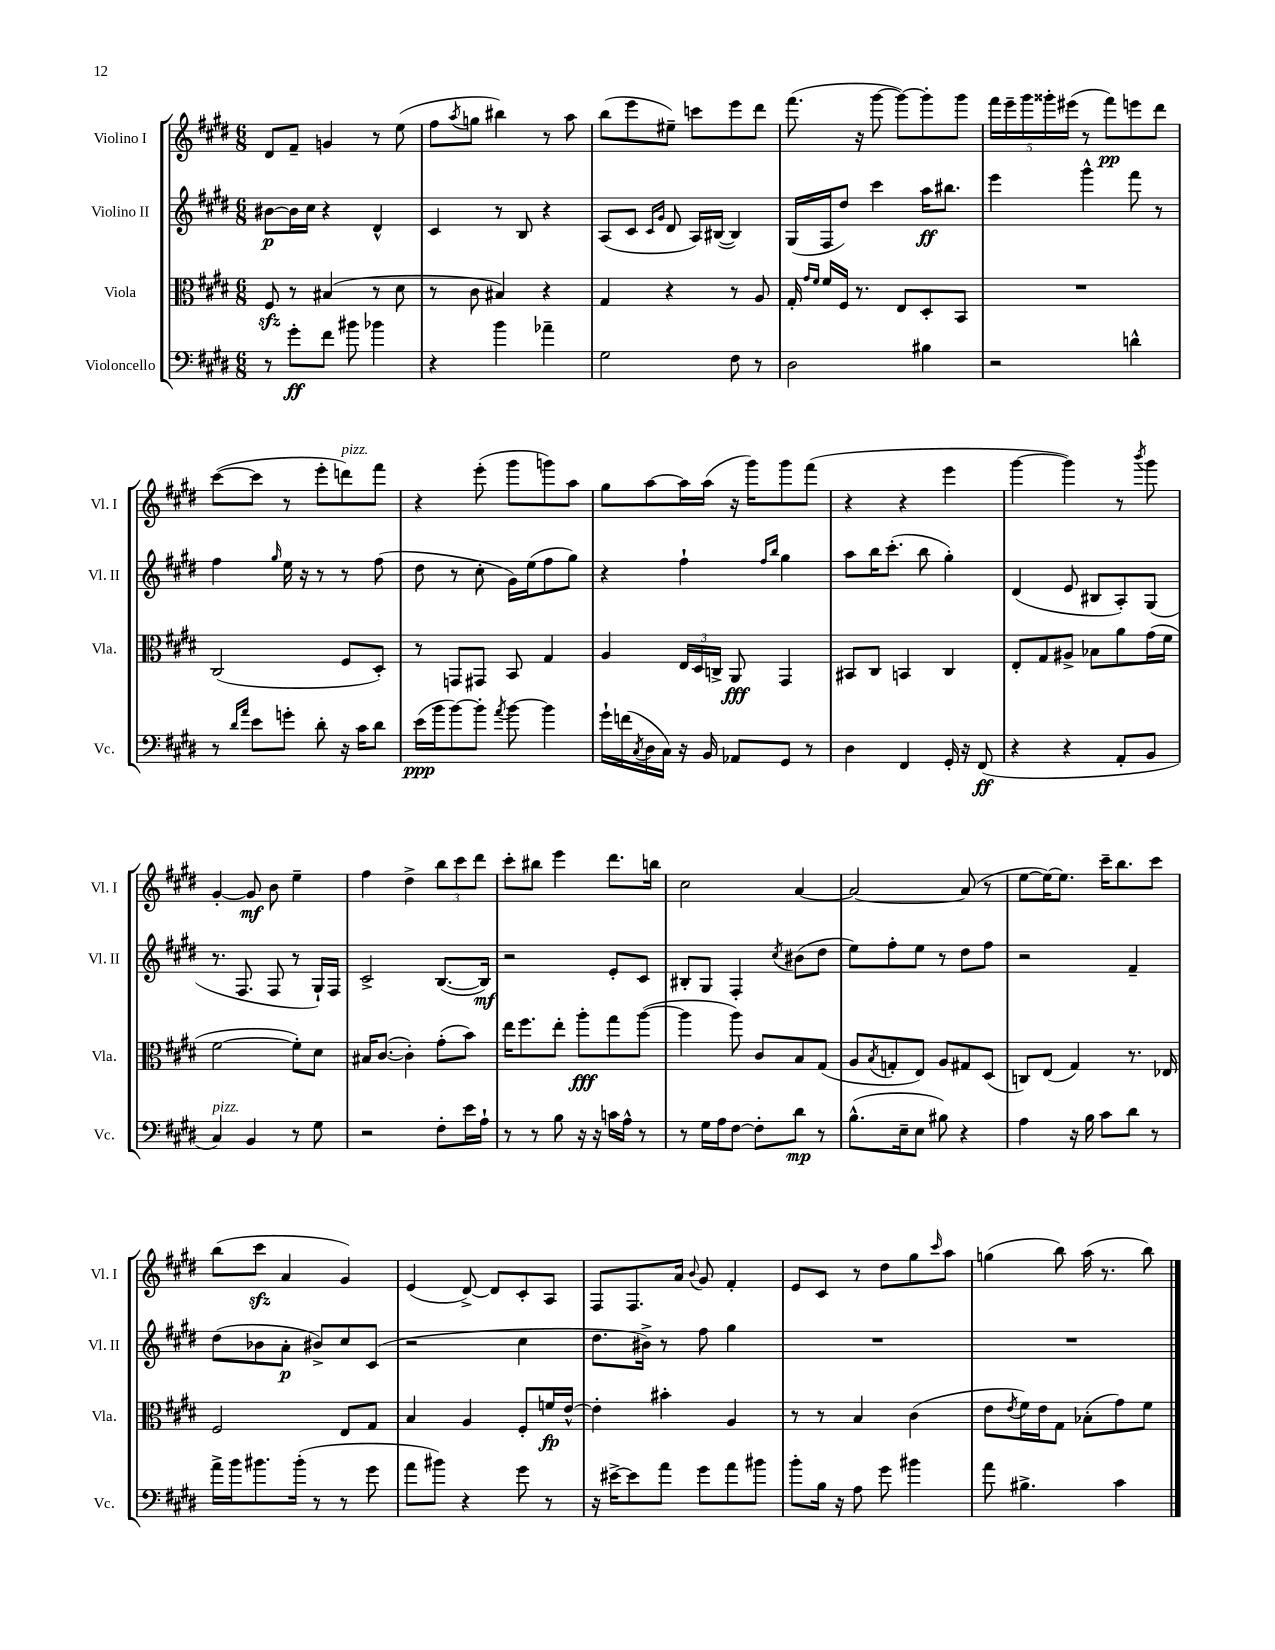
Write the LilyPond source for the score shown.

<<
\new StaffGroup <<
\new Staff = "s0" \with { instrumentName = "Violino I" shortInstrumentName = "Vl. I" } {
    \clef treble \key e \major \numericTimeSignature \time 6/8
    dis'8 fis'8-- g'4 r8 e''8( |
    fis''8 \acciaccatura { a''8 } g''8 bis''4) r8 a''8 |
    b''8( e'''8 eis''8--) c'''8 e'''8 dis'''8 |
    fis'''8.( r16 gis'''8~ gis'''8~) gis'''8-. gis'''8 |
    \tuplet 5/4 { fis'''16 e'''16-- gis'''16 gisis'''16-. eis'''16( } r8 fis'''8\pp) e'''8 dis'''8 |
    cis'''8~( cis'''8 r8 e'''8-. d'''8^\markup { \italic "pizz." }) fis'''8 |
    r4 e'''8-.( gis'''8 g'''8) a''8 |
    gis''8 a''8~ a''16 a''16( r16 gis'''16) gis'''8 fis'''8( |
    r4 r4 e'''4 |
    gis'''4~ gis'''4) r8 \acciaccatura { b'''8 } gis'''8 |
    gis'4~-. gis'8\mf b'8 e''4-- |
    fis''4 dis''4-> \tuplet 3/2 { b''8 cis'''8 dis'''8 } |
    cis'''8-. bis''8 e'''4 dis'''8. b''16 |
    cis''2 a'4~ |
    a'2~ a'8( r8 |
    e''8~ e''16~) e''8. cis'''16-- b''8. cis'''8 |
    b''8( cis'''8\sfz a'4 gis'4) |
    e'4( dis'8~->) dis'8 cis'8-. a8 |
    fis8 fis8. a'16 \appoggiatura { b'8 } gis'8 fis'4-. |
    e'8 cis'8 r8 dis''8 gis''8 \grace { cis'''16 } a''8 |
    g''4( b''8) a''16( r8. b''8) \bar "|." |
}
\new Staff = "s1" \with { instrumentName = "Violino II" shortInstrumentName = "Vl. II" } {
    \clef treble \key e \major \numericTimeSignature \time 6/8
    bis'8~\p bis'16 cis''16 r4 dis'4-^ |
    cis'4 r8 b8 r4 |
    a8( cis'8 \grace { cis'16 gis'16 } dis'8 a16) bis16~( bis4) |
    gis16( fis16 dis''8) cis'''4 a''16\ff bis''8. |
    e'''4 gis'''4-^ fis'''8 r8 |
    fis''4 \grace { gis''16 } e''16 r16 r8 r8 fis''8( |
    dis''8 r8 cis''8-. gis'16) e''16( fis''8 gis''8) |
    r4 fis''4-! \grace { fis''16 b''16 } gis''4 |
    a''8 b''16 cis'''8.-.( b''8 gis''4-.) |
    dis'4( e'8 bis8 a8-.) gis8( |
    r8. fis8. fis8 r8 gis16-!) fis16 |
    cis'2-> b8.~( b16\mf) |
    r2 e'8-. cis'8 |
    bis8-. gis8 fis4-. \acciaccatura { cis''8 } bis'8( dis''8 |
    e''8) fis''8-. e''8 r8 dis''8 fis''8 |
    r2 fis'4-- |
    dis''8( bes'8 a'8-.\p bis'8->) cis''8 cis'8( |
    r2 cis''4 |
    dis''8. bis'16->) r8 fis''8 gis''4 |
    R2. |
    R2. \bar "|." |
}
\new Staff = "s2" \with { instrumentName = "Viola" shortInstrumentName = "Vla." } {
    \clef alto \key e \major \numericTimeSignature \time 6/8
    fis8\sfz r8 bis4( r8 dis'8 |
    r8 cis'8 bis4) r4 |
    gis4 r4 r8 a8 |
    gis16-. \grace { gis'16 fis'16 } fis'16 fis16 r8. e8 dis8-. b,8 |
    R2. |
    cis2( fis8 dis8-.) |
    r8 g,8 gis,8 b,8 gis4 |
    a4 \tuplet 3/2 { e16 dis16 c16-> } a,8\fff gis,4 |
    bis,8 cis8 b,4 cis4 |
    e8-. gis8 ais8-> bes8 a'8 gis'16( fis'16 |
    fis'2~ fis'8-.) dis'8 |
    bis16 cis'8.~( cis'4-.) gis'8-.( b'8) |
    e''16 fis''8. e''8-. a''8-.\fff gis''8 a''8~( |
    a''4 a''8) cis'8 b8 gis8( |
    a8 \acciaccatura { b8 } g8-. e8) a8 gis8 dis8( |
    c8) e8( gis4) r8. ees16 |
    fis2 e8 gis8 |
    b4 a4 fis8-. f'16\fp e'16~-^ |
    e'4-. bis'4-. a4 |
    r8 r8 b4 cis'4( |
    e'8 \acciaccatura { e'8 } fis'16) e'16 gis8 bes8-.( gis'8) fis'8 \bar "|." |
}
\new Staff = "s3" \with { instrumentName = "Violoncello" shortInstrumentName = "Vc." } {
    \clef bass \key e \major \numericTimeSignature \time 6/8
    r8 gis'8-.\ff fis'8 bis'8 bes'4 |
    r4 b'4 aes'4-- |
    gis2 fis8 r8 |
    dis2 bis4 |
    r2 d'4-^ |
    r8 \grace { dis'16 a'16 } e'8 g'8-. dis'8-. r16 cis'16 dis'8 |
    e'16\ppp( b'16 b'8~) b'8-. \acciaccatura { a'8 } b'8~ b'4 |
    gis'16-! f'16( \acciaccatura { cis8 } dis16 cis16) r16 b,16 aes,8 gis,8 r8 |
    dis4 fis,4 gis,16-. r16 fis,8\ff( |
    r4 r4 a,8-. b,8 |
    cis4^\markup { \italic "pizz." }) b,4 r8 gis8 |
    r2 fis8-. e'16 a16-! |
    r8 r8 b8 r16 r16 c'16 a16-^ r8 |
    r8 gis16 a16 fis8~ fis8-. dis'8\mp r8 |
    b8.-^( e16-- e8 bis8) r4 |
    a4 r16 b16 cis'8 dis'8 r8 |
    a'16-> b'16 bis'8. bis'16-.( r8 r8 gis'8 |
    a'8 bis'8) r4 gis'8 r8 |
    r16 eis'16~-> eis'8 a'8 gis'8 a'8 bis'8 |
    b'8-. b16 r16 a8 gis'8 bis'4 |
    a'8 bis4.-> cis'4 \bar "|." |
}
>>
>>
\layout { \context { \Score \remove "Bar_number_engraver" } }
